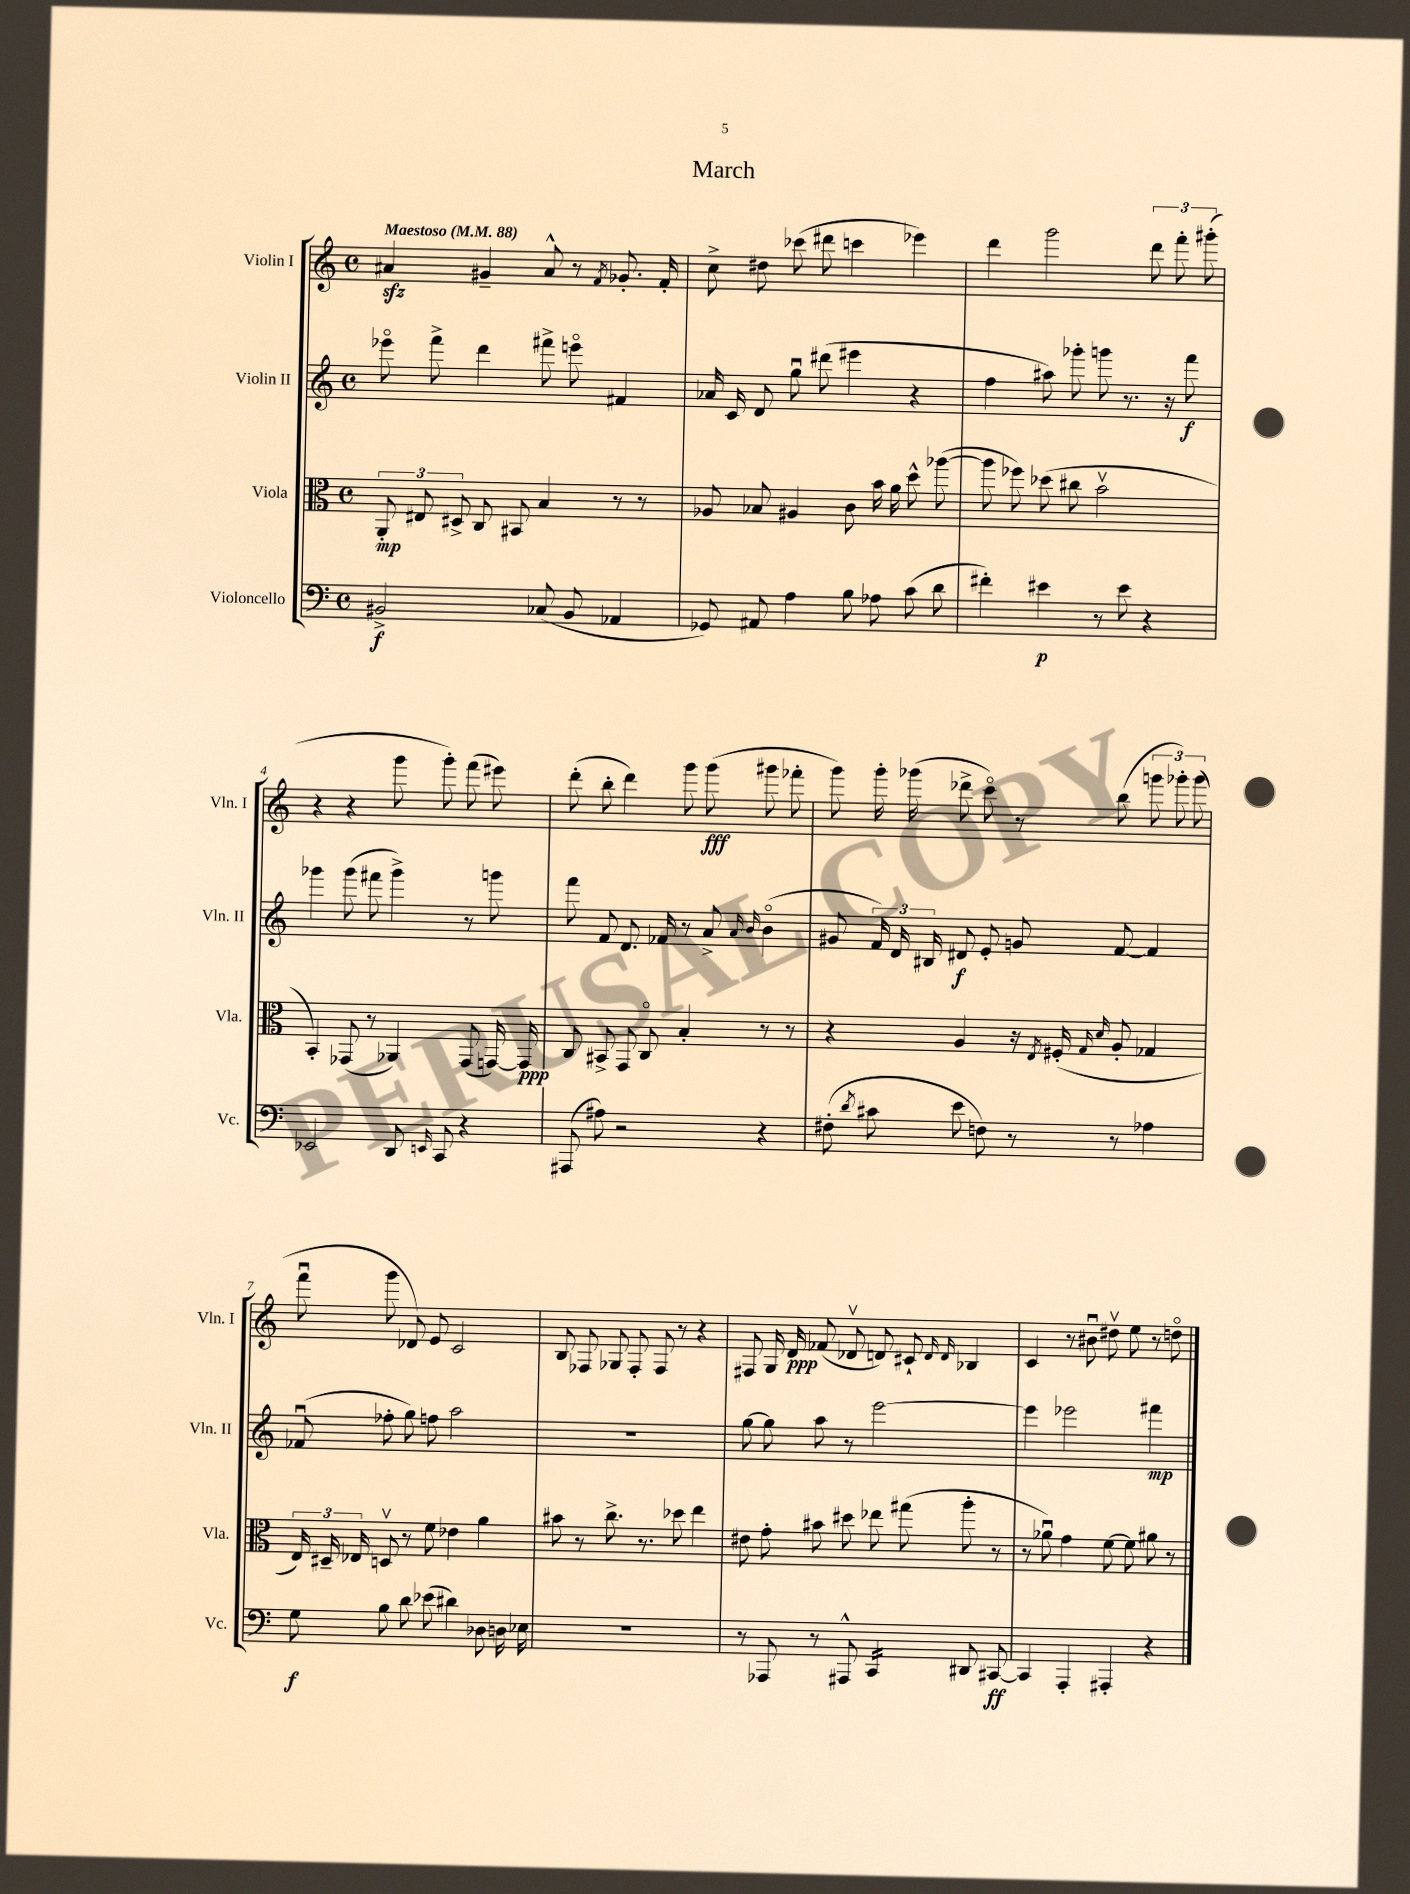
\header { title = "March" }
<<
\new StaffGroup <<
\new Staff = "s0" \with { instrumentName = "Violin I" shortInstrumentName = "Vln. I" } {
    \clef treble \key c \major \defaultTimeSignature \time 4/4 \tempo "Maestoso" 4 = 88
    \autoBeamOff ais'4\sfz gis'4-- ais'8-^ r8 \acciaccatura { f'8 } ges'8.-. f'16-. |
    c''8-> dis''8 ces'''8( dis'''8 c'''4 ees'''4) |
    d'''4 g'''2 \tuplet 3/2 { d'''8 f'''8-. gis'''8-.( } |
    r4 r4 g'''8 g'''8-.) f'''8( eis'''8) |
    d'''8-.( b''8-. d'''4) g'''8 g'''8\fff( gis'''8 fes'''8-. |
    g'''8) g'''16-. ges'''16( des'''8-> c'''8\flageolet) r8 b''8( \tuplet 3/2 { g'''8 ges'''8-.) ges'''8( } |
    f'''8\downbow g'''8 des'8) e'8 c'2 |
    b8 fes8 ges8 fes8-. fes8 r8 r4 |
    fis8 g16 d'16\ppp fes'8( des'8\upbow d'8) cis'8-! \grace { d'16 d'16 } bes4 |
    c'4 r8 bis'8\downbow dis''8\upbow e''8 r8 d''8\flageolet \bar "|." |
}
\new Staff = "s1" \with { instrumentName = "Violin II" shortInstrumentName = "Vln. II" } {
    \clef treble \key c \major \defaultTimeSignature \time 4/4
    \autoBeamOff ees'''8\flageolet f'''8-> d'''4 fis'''8-> e'''8\flageolet fis'4 |
    aes'16 c'16 d'8 g''8\downbow dis'''8( eis'''4 r4 |
    f''4 ais''8) ges'''8-. g'''8 r8. r16 f'''8\f |
    ges'''4 ges'''8( fis'''8 ges'''4->) r8 g'''8 |
    f'''8 f'8 d'8. fes'16 r8 a'8-> \grace { a'16 b'16 } b'4\flageolet( |
    gis'8 \tuplet 3/2 { f'16) d'16 bis16 } dis'8\f e'8-. g'8 f'8~ f'4 |
    fes'8\downbow( fes''8-. g''8) f''8 a''2 |
    R1 |
    g''8~ g''8 a''8 r8 e'''2~ |
    e'''4 ees'''2 fis'''4\mp \bar "|." |
}
\new Staff = "s2" \with { instrumentName = "Viola" shortInstrumentName = "Vla." } {
    \clef alto \key c \major \defaultTimeSignature \time 4/4
    \autoBeamOff \tuplet 3/2 { a,8-.\mp eis8 dis8-> } c8 bis,8 b4 r8 r8 |
    aes8 bes8 ais4 c'8 b'16 a'16 d''8-^ aes''8~( |
    aes''8 fes''8) des''8( cis''8 b'2\upbow |
    b,4-.) ges,8( r8 aes,4) ges,8( g,16~) g,16\ppp |
    c8 bis,8-> g,8 c8\flageolet b4-. r8 r8 |
    r4 a4 r16 \acciaccatura { e8 } fis16-.( \grace { g16 d'16 } a8-. ges4 |
    \tuplet 3/2 { e16) dis16-- ees16 } d8\upbow r8 f'8 ees'4 a'4 |
    bis'8 r8 c''8.-> r8. des''8 e''4 |
    eis'8 g'8-. bis'8 dis''8 ees''8 gis''8( a''8-. r8 |
    r8 aes'8\downbow) g'4 f'8~ f'8 ais'8 r8 \bar "|." |
}
\new Staff = "s3" \with { instrumentName = "Violoncello" shortInstrumentName = "Vc." } {
    \clef bass \key c \major \defaultTimeSignature \time 4/4
    \autoBeamOff bis,2->\f ces8( bis,8 aes,4 |
    ges,8) ais,8 a4 b8 aes8 c'8( d'8 |
    fis'4-.) eis'4\p r8 eis'8 r4 |
    ees,2 d,8 \grace { e,16 } c,8 r4 |
    ais,,8( ais8) r2 r4 |
    fis8-.( \acciaccatura { d'8 } cis'8 e'8 f8) r8 r8 aes4 |
    g8\f b8 d'8 ees'8( dis'4) des8 d16 ees16 |
    R1 |
    r8 aes,,8 r8 ais,,8-^ c,4:16 dis,8 cis,8~\ff |
    cis,4 a,,4-. ais,,4-. r4 \bar "|." |
}
>>
>>
